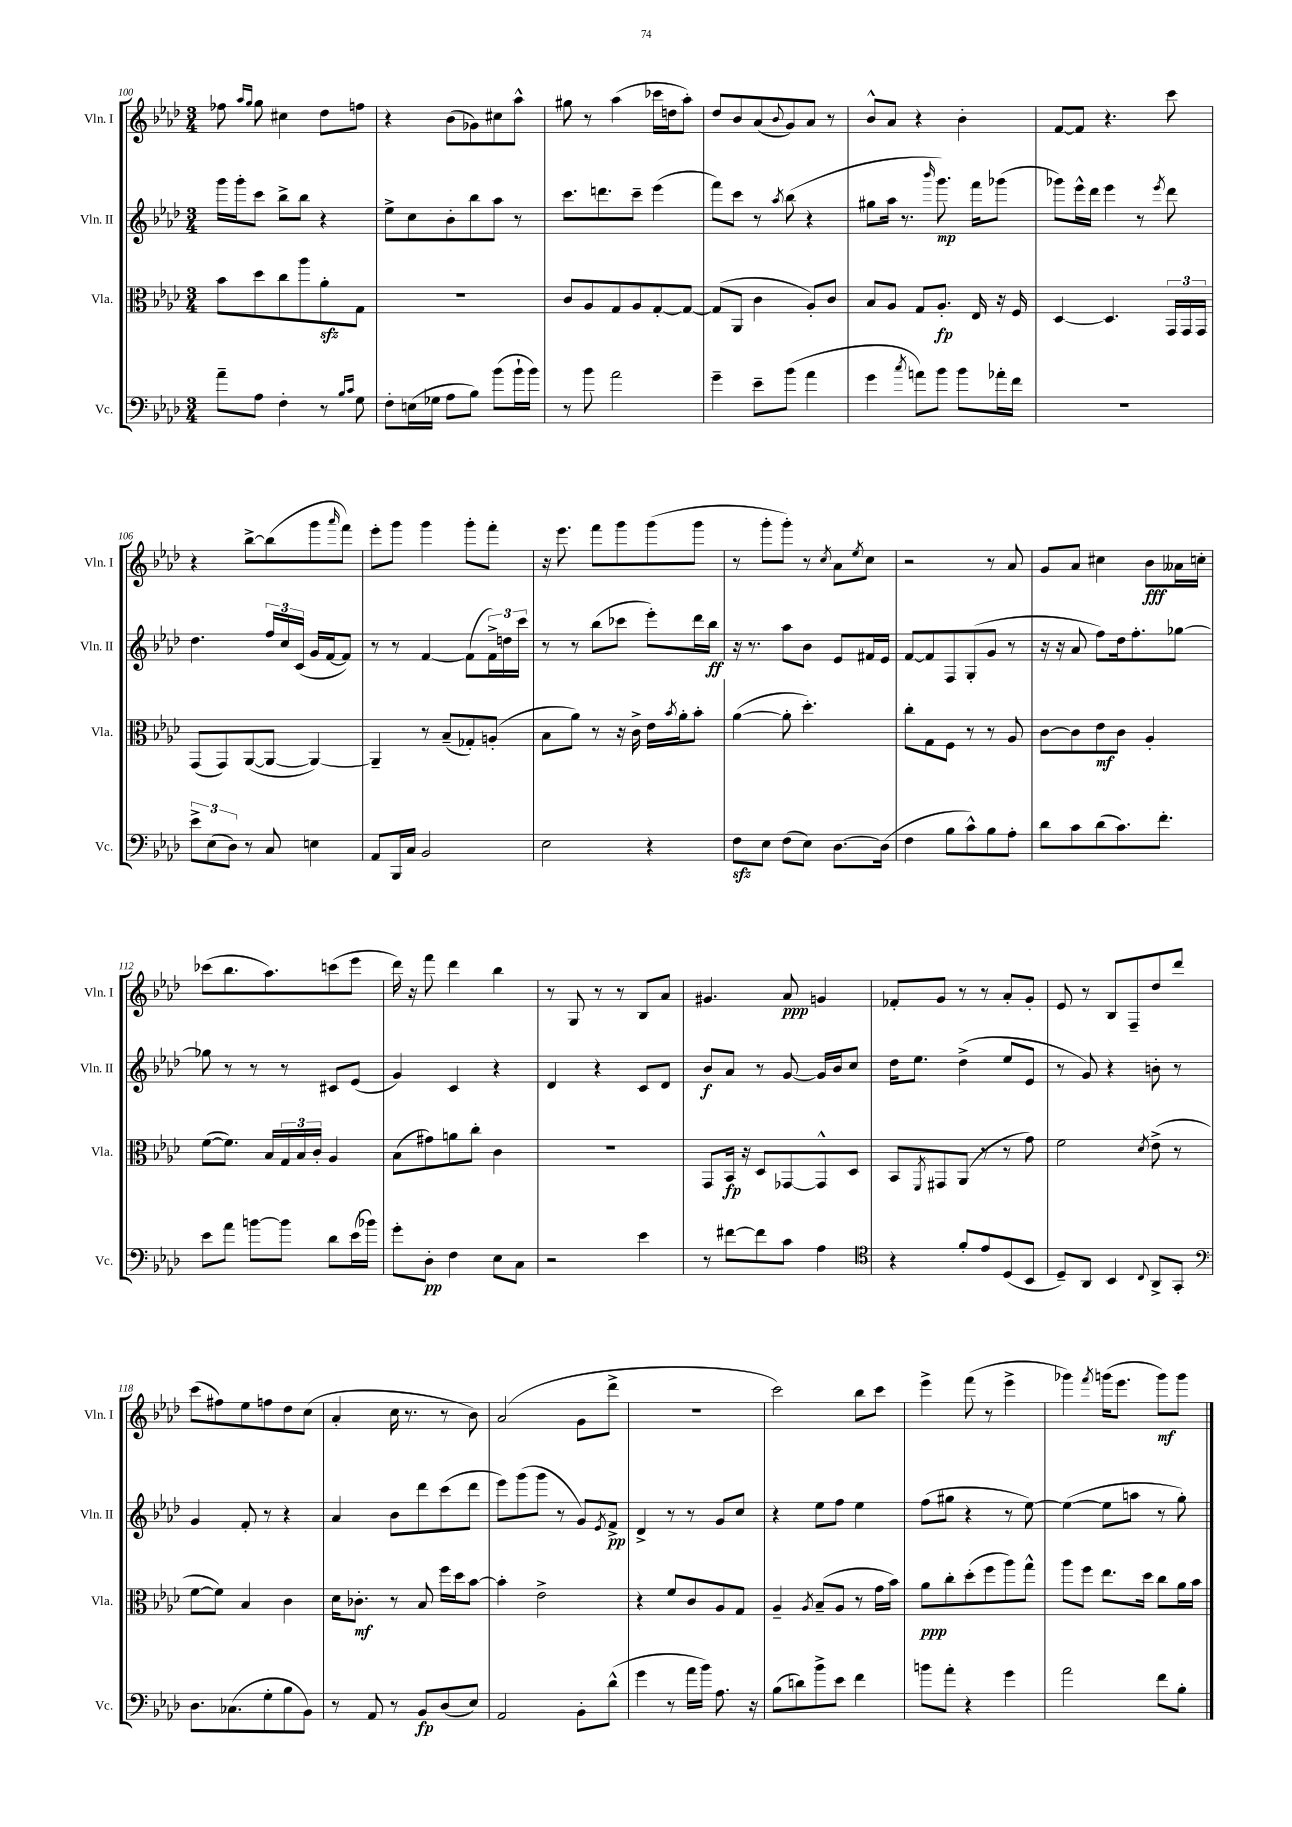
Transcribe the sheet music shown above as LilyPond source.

<<
\new StaffGroup <<
\new Staff = "s0" \with { instrumentName = "Vln. I" shortInstrumentName = "Vln. I" } {
    \clef treble \key aes \major \numericTimeSignature \time 3/4
    fes''8 \grace { aes''16 g''16 } g''8 cis''4 des''8 f''8 |
    r4 bes'8( ges'8) cis''8 aes''8-^ |
    gis''8 r8 aes''4( ces'''16 d''16 aes''8-.) |
    des''8 bes'8 aes'8( \appoggiatura { bes'8 } g'8) aes'8 r8 |
    bes'8-^ aes'8 r4 bes'4-. |
    f'8~ f'8 r4. c'''8 |
    r4 bes''8~-> bes''8( g'''8 \grace { aes'''16 } f'''8) |
    ees'''8-. g'''8 g'''4 g'''8-. f'''8-. |
    r16 ees'''8. f'''8 g'''8 g'''8( g'''8 |
    r8 g'''8-. g'''8-.) r8 \acciaccatura { c''8 } aes'8 \acciaccatura { ees''8 } c''8 |
    r2 r8 aes'8 |
    g'8 aes'8 cis''4 bes'8\fff aeses'16 c''16-. |
    ces'''8( bes''8. aes''8.) c'''8( ees'''8 |
    des'''16) r16 f'''8 des'''4 bes''4 |
    r8 g8 r8 r8 bes8 aes'8 |
    gis'4. aes'8\ppp g'4 |
    fes'8-. g'8 r8 r8 aes'8-. g'8-. |
    ees'8 r8 bes8 f8-- des''8 des'''8 |
    c'''8( fis''8) ees''8 f''8 des''8 c''8( |
    aes'4-. c''16 r8. r8 bes'8) |
    aes'2( g'8 des'''8-> |
    R2. |
    c'''2) bes''8 c'''8 |
    ees'''4-> f'''8( r8 ees'''4-> |
    ges'''4) \acciaccatura { f'''8 } g'''16( ees'''8. g'''8\mf) g'''8 \bar "|." |
}
\new Staff = "s1" \with { instrumentName = "Vln. II" shortInstrumentName = "Vln. II" } {
    \clef treble \key aes \major \numericTimeSignature \time 3/4
    g'''16 g'''16-. c'''8 bes''8-> bes''8 r4 |
    ees''8-> c''8 bes'8-. bes''8 aes''8 r8 |
    c'''8. d'''8. c'''8-- ees'''4( |
    f'''8) c'''8 r8 \acciaccatura { aes''8 } bes''8( r4 |
    gis''8 aes''16 r8. \grace { bes'''16 } g'''8.\mp) f'''16 ges'''8( |
    ges'''8) ees'''16-^ des'''16 ees'''4 r8 \acciaccatura { ees'''8 } des'''8 |
    des''4. \tuplet 3/2 { f''16 c''16 c'16( } g'16 f'16~ f'8) |
    r8 r8 f'4~ f'8( \tuplet 3/2 { f'16->) d''16 c'''16 } |
    r8 r8 bes''8( ces'''8 ees'''8-.) des'''16 bes''16\ff |
    r16 r8. aes''8 bes'8 ees'8 fis'16 ees'16 |
    f'8~ f'8 f8 g8-.( g'8 r8 |
    r16 r16 aes'8 f''8) des''16 f''8.-. ges''8~ |
    ges''8 r8 r8 r8 cis'8 ees'8( |
    g'4) c'4 r4 |
    des'4 r4 c'8 des'8 |
    bes'8\f aes'8 r8 g'8~ g'16 bes'16 c''8 |
    des''16 ees''8. des''4->( ees''8 ees'8 |
    r8 g'8) r4 b'8-. r8 |
    g'4 f'8-. r8 r4 |
    aes'4 bes'8 des'''8 c'''8( des'''8 |
    ees'''8) g'''8( g'''8 r8 g'8) \acciaccatura { ees'8 } f'8->\pp |
    des'4-> r8 r8 g'8 c''8 |
    r4 ees''8 f''8 ees''4 |
    f''8( gis''8 r4 r8 ees''8~) |
    ees''4~( ees''8 a''8 r8 g''8-.) \bar "|." |
}
\new Staff = "s2" \with { instrumentName = "Vla." shortInstrumentName = "Vla." } {
    \clef alto \key aes \major \numericTimeSignature \time 3/4
    bes'8 des''8 c''8 aes''8 aes'8-.\sfz g8 |
    R2. |
    c'8 aes8 g8 aes8 g8~-. g8~ |
    g8( aes,8 c'4 aes8-.) c'8 |
    bes8 aes8 g8 aes8.-.\fp ees16 r16 f16 |
    des4~ des4. \tuplet 3/2 { g,16 g,16 g,16 } |
    g,8( g,8) aes,8~( aes,8~ aes,4~) |
    aes,4-- r8 bes8--( ges8-.) a8-.( |
    bes8 aes'8) r8 r16 c'16-> ees'16 \acciaccatura { bes'8 } aes'16-. bes'8-. |
    aes'4~( aes'8-. des''4.-.) |
    c''8-. g8 f8 r8 r8 aes8 |
    c'8~ c'8 ees'8\mf c'8 aes4-. |
    f'8~( f'8.) bes16 \tuplet 3/2 { g16 bes16 c'16-. } aes4 |
    bes8( gis'8) a'8 c''8-. c'4 |
    R2. |
    g,8 bes,16\fp r16 des8 ges,8~ ges,8-^ des8 |
    bes,8 \acciaccatura { f,8 } gis,8 aes,8( r8 r8 g'8) |
    f'2 \acciaccatura { des'8 } ees'8->( r8 |
    f'8~ f'8) bes4 c'4 |
    des'16 ces'8.-.\mf r8 bes8 f''16 des''16 bes'8~ |
    bes'4-. ees'2-> |
    r4 f'8 c'8 aes8 g8 |
    aes4-- \acciaccatura { aes8 } bes8--( aes8 r8 g'16 bes'16) |
    aes'8\ppp c''8-. des''8-.( f''8 aes''8) g''8-^ |
    aes''8 f''8 ees''8. des''16 c''8 aes'16 bes'16 \bar "|." |
}
\new Staff = "s3" \with { instrumentName = "Vc." shortInstrumentName = "Vc." } {
    \clef bass \key aes \major \numericTimeSignature \time 3/4
    aes'8-- aes8 f4-. r8 \grace { bes16 c'16 } g8 |
    f8-. e16( ges16 aes8 bes8) bes'8( bes'16-! bes'16) |
    r8 bes'8 aes'2 |
    g'4-- ees'8-- bes'8( aes'4 |
    g'4 \acciaccatura { c''8 } a'8) bes'8 bes'8 aes'16-. f'16 |
    R2. |
    \tuplet 3/2 { ees'8-> ees8( des8) } r8 c8 e4 |
    aes,8 bes,,16 c16 bes,2 |
    ees2 r4 |
    f8\sfz ees8 f8( ees8) des8.~ des16( |
    f4 bes8 c'8-^) bes8 aes8-. |
    des'8 c'8 des'8( c'8.) f'8.-. |
    ees'8 aes'8 b'8~ b'8 des'8 ees'16( bes'16) |
    g'8-. des8-.\pp f4 ees8 c8 |
    r2 ees'4 |
    r8 fis'8~ fis'8 c'8 aes4 |
    \clef tenor r4 f'8-. ees'8 des8( bes,8 |
    des8--) aes,8 bes,4 \appoggiatura { c8 } aes,8-> g,8-. |
    \clef bass des8. ces8.( g8-. bes8 bes,8) |
    r8 aes,8 r8 bes,8\fp des8( ees8) |
    aes,2 bes,8-. des'8-^( |
    g'4 r8 aes'16 bes'16) aes8. r16 |
    bes8( d'8) bes'8-> ees'8 f'4 |
    b'8 aes'8-. r4 g'4 |
    aes'2 f'8 bes8-. \bar "|." |
}
>>
>>
\layout { \context { \Score currentBarNumber = #100 } }
